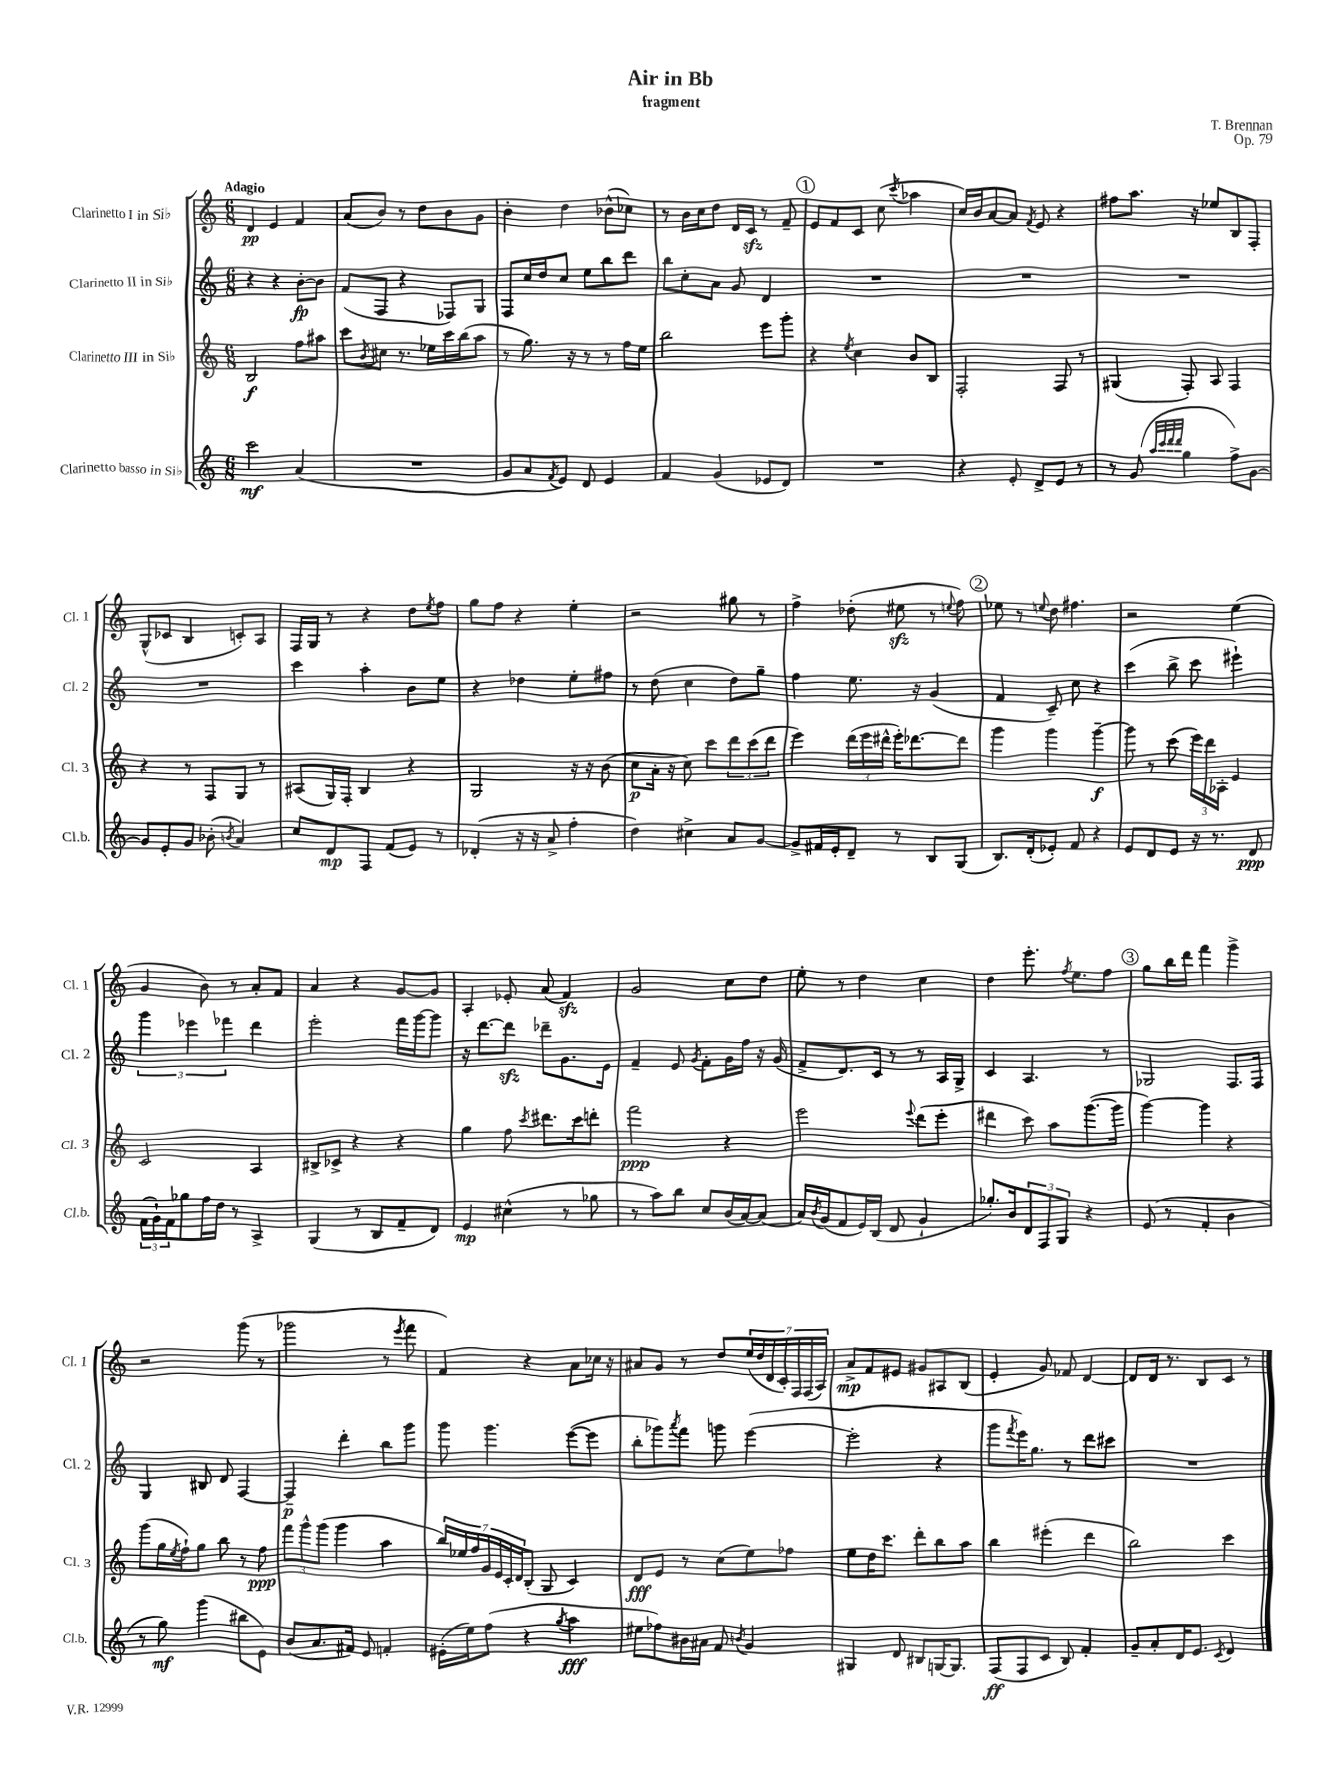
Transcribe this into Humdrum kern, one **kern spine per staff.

**kern	**dynam	**kern	**dynam	**kern	**dynam	**kern	**dynam
*part4	*part4	*part3	*part3	*part2	*part2	*part1	*part1
*staff4	*staff4	*staff3	*staff3	*staff2	*staff2	*staff1	*staff1
*I"Clarinetto basso in Si♭	*	*I"Clarinetto III in Si♭	*	*I"Clarinetto II in Si♭	*	*I"Clarinetto I in Si♭	*
*I'Cl.b.	*	*I'Cl. 3	*	*I'Cl. 2	*	*I'Cl. 1	*
*clefG2	*	*clefG2	*	*clefG2	*	*clefG2	*
*k[]	*	*k[]	*	*k[]	*	*k[]	*
*M6/8	*	*M6/8	*	*M6/8	*	*M6/8	*
=1	=1	=1	=1	=1	=1	=1	=1
!	!	!	!	!	!	!LO:TX:a:B:t=Adagio	!
2ccc\	mf	2B/	f	4r	.	4d/	pp
.	.	.	.	4r	.	4e/	.
(4a/	.	8ff\L	.	[8b'\L	fp	4f/	.
.	.	8aa#X\J	.	8b\J]	.	.	.
=2	=2	=2	=2	=2	=2	=2	=2
2.r	.	8ccc\L	.	(8f/L	.	(8a/L	.
.	.	8qb/	.	.	.	.	.
.	.	8cc#X\J	.	8F/J	.	8b/J)	.
.	.	8.r	.	4r	.	8r	.
.	.	.	.	.	.	8dd\L	.
.	.	16ee-X\LL	.	.	.	.	.
.	.	16ccc\	.	8F-X/L)	.	8b\	.
.	.	(16bb\J	.	.	.	.	.
.	.	8aa\J	.	8G/J	.	8g\J	.
=3	=3	=3	=3	=3	=3	=3	=3
8g/L	.	8r	.	8F/L	.	4b'\	.
8a/	.	8.gg\)	.	16cc/L	.	.	.
.	.	.	.	16dd/J	.	.	.
8qf/	.	.	.	.	.	.	.
8e/J)	.	.	.	8cc/J	.	4dd\	.
.	.	16r	.	.	.	.	.
8d/	.	8r	.	8ee\L	.	.	.
4e/	.	8r	.	8bb\	.	(8b-X^^\L	.
.	.	16ff\LL	.	8ddd\J	.	8cc-X\J)	.
.	.	16ee\JJ	.	.	.	.	.
=4	=4	=4	=4	=4	=4	=4	=4
4f/	.	2bb\	.	8bb\L	.	8r	.
.	.	.	.	8cc'\	.	16b\LL	.
.	.	.	.	.	.	16cc\J	.
(4g/	.	.	.	8a\J	.	8dd\J	.
.	.	.	.	8g/	.	16d/LL	.
.	.	.	.	.	.	16czz/JJ	.
8e-X/L	.	8eee\L	.	4d/	.	8r	.
8d/J)	.	8ggg'\J	.	.	.	8f~/	.
!!LO:REH:place=s1:t=1
=5	=5	=5	=5	=5	=5	=5	=5
2.r	.	4r	.	2.r	.	8e/L	.
.	.	.	.	.	.	8f/	.
.	.	8qee/	.	.	.	.	.
.	.	4cc\	.	.	.	8c/J	.
.	.	.	.	.	.	(8cc\	.
.	.	.	.	.	.	8qccc/	.
.	.	8b/L	.	.	.	4aa-X\	.
.	.	8B/J	.	.	.	.	.
=6	=6	=6	=6	=6	=6	=6	=6
4r	.	2F'/	.	2.r	.	16cc/LL)	.
.	.	.	.	.	.	16b/J	.
.	.	.	.	.	.	[8a/	.
8e'/	.	.	.	.	.	8a/J]	.
.	.	.	.	.	.	8qf/	.
8d^/L	.	.	.	.	.	8e/	.
8e/J	.	8F/	.	.	.	4r	.
8r	.	8r	.	.	.	.	.
=7	=7	=7	=7	=7	=7	=7	=7
8r	.	(4G#X/	.	2.r	.	8ff#X\L	.
(8g/	.	.	.	.	.	8.aa\J	.
32qqaa/LLL	.	.	.	.	.	.	.
32qqccc/	.	.	.	.	.	.	.
32qqddd/	.	.	.	.	.	.	.
32qqddd/JJJ	.	.	.	.	.	.	.
4gg\	.	8F'/)	.	.	.	.	.
.	.	.	.	.	.	16r	.
.	.	8A/	.	.	.	8ee-X/L	.
8ff^\L)	.	4F/	.	.	.	8B/	.
[8g\J	.	.	.	.	.	8F'/J	.
!!LO:LB:g=z
=8	=8	=8	=8	=8	=8	=8	=8
8g/L]	.	4r	.	2.r	.	(8G^^/L	.
8e'/	.	.	.	.	.	8c-X/J	.
8g/J	.	8r	.	.	.	4B/	.
(8b-X'\	.	8F/L	.	.	.	.	.
8qbn/	.	.	.	.	.	.	.
4a/)	.	8G/J	.	.	.	8cn'/L)	.
.	.	8r	.	.	.	8A/J	.
=9	=9	=9	=9	=9	=9	=9	=9
8cc/L	.	(8A#X/L	.	4ccc\	.	16F/LL	.
.	.	.	.	.	.	16G/JJ	.
8d/	mp	16G/L)	.	.	.	8r	.
.	.	16F'/JJ	.	.	.	.	.
8F/J	.	4B/	.	4aa'\	.	4r	.
(8f/L	.	.	.	.	.	.	.
8e/J)	.	4r	.	8b\L	.	8dd\L	.
.	.	.	.	.	.	8qee/	.
8r	.	.	.	8ee\J	.	8ff\J	.
=10	=10	=10	=10	=10	=10	=10	=10
(4d-X'/	.	2G/	.	4r	.	8gg\L	.
.	.	.	.	.	.	8ff\J	.
16r	.	.	.	4dd-X\	.	4r	.
16r	.	.	.	.	.	.	.
8a^/	.	.	.	.	.	.	.
4ff'\	.	16r	.	8ee'\L	.	4ee'\	.
.	.	16r	.	.	.	.	.
.	.	(8b\	.	8ff#X\J	.	.	.
=11	=11	=11	=11	=11	=11	=11	=11
4dd\)	.	8cc\L	p	8r	.	2r	.
.	.	16a'\Jk	.	(8dd\	.	.	.
.	.	16r	.	.	.	.	.
4cc#X^\	.	8cc\)	.	4cc\	.	.	.
.	.	8ccc\L	.	.	.	.	.
8a/L	.	12ddd\	.	8dd\L)	.	8gg#X\	.
.	.	(12ccc\	.	.	.	.	.
[8g/J	.	.	.	8gg~\J	.	8r	.
.	.	12ddd\J	.	.	.	.	.
=12	=12	=12	=12	=12	=12	=12	=12
8g^/L]	.	4eee\)	.	4ff\	.	4ff^\	.
16f#X/L	.	.	.	.	.	.	.
16e'/J	.	.	.	.	.	.	.
8d~/J	.	(24ddd\LL	.	8.ee\	.	(8dd-X'\	.
.	.	24eee\	.	.	.	.	.
.	.	24ddd#X^^\JJ	.	.	.	.	.
8r	.	16eee'\KL)	.	.	.	8ee#Xzz\	.
.	.	[8.ddd-X\	.	16r	.	.	.
8B/L	.	.	.	(4g/	.	8r	.
.	.	.	.	.	.	8qqeen/	.
(8G/J	.	8ddd-\J]	.	.	.	8ff\)	.
!!LO:REH:place=s1:t=2
=13	=13	=13	=13	=13	=13	=13	=13
8.B/L)	.	4ggg\	.	4f/	.	8ee-X\	.
.	.	.	.	.	.	8r	.
(16d'/k	.	.	.	.	.	.	.
.	.	.	.	.	.	8qqeen/	.
8e-X'/J)	.	4ggg\	.	8c~/)	.	8dd\	.
8f/	.	.	.	8cc\	.	4.ff#X\	.
4r	.	[4ggg~\	f	4r	.	.	.
=14	=14	=14	=14	=14	=14	=14	=14
8e/L	.	8ggg\]	.	(4ccc\	.	2r	.
8d/	.	8r	.	.	.	.	.
8e/J	.	(8ccc\	.	8bb^\	.	.	.
16r	.	24eee\LL)	.	8ccc\	.	.	.
.	.	24ddd\	.	.	.	.	.
8.r	.	.	.	.	.	.	.
.	.	24A-X'\JJ	.	.	.	.	.
.	.	4e/	.	4eee#X`\)	.	(4ee\	.
8d/	ppp	.	.	.	.	.	.
!!LO:LB:g=z
=15	=15	=15	=15	=15	=15	=15	=15
(24f\LL	.	2c/	.	6ggg\	.	4g/	.
24g`\)	.	.	.	.	.	.	.
24f\J	.	.	.	.	.	.	.
8gg-X\	.	.	.	.	.	.	.
.	.	.	.	6eee-X\	.	.	.
16ff\L	.	.	.	.	.	8b\)	.
16dd\JJ	.	.	.	.	.	.	.
.	.	.	.	6fff-X\	.	.	.
8r	.	.	.	.	.	8r	.
4A^/	.	4A/	.	4ddd\	.	8a'/L	.
.	.	.	.	.	.	8f/J	.
=16	=16	=16	=16	=16	=16	=16	=16
(4G/	.	8B#X^/L	.	2eee'\	.	4a/	.
.	.	8c-X^/J	.	.	.	.	.
8r	.	4r	.	.	.	4r	.
8B/L	.	.	.	.	.	.	.
8f~/	.	4r	.	16fff\LL	.	[8g/L	.
.	.	.	.	[16ggg\J	.	.	.
8d/J)	.	.	.	8ggg\J]	.	8g/J]	.
=17	=17	=17	=17	=17	=17	=17	=17
4e/	mp	4gg\	.	16r	.	4A'/	.
.	.	.	.	[8.ddd\L	.	.	.
(4cc#X^^\	.	8ff\	.	8dddzz\J]	.	8e-X'/	.
.	.	8qccc/	.	.	.	.	.
.	.	8.ddd#X\L	.	8ddd-X~\L	.	(8a/	.
8r	.	.	.	8.g\	.	4fzz/)	.
.	.	16ccc\k	.	.	.	.	.
8gg-X\	.	8dddn'\J	.	.	.	.	.
.	.	.	.	16e\Jk	.	.	.
=18	=18	=18	=18	=18	=18	=18	=18
8r	.	2fff\	ppp	4f~/	.	2g/	.
8aa\L)	.	.	.	.	.	.	.
8bb\J	.	.	.	8e/	.	.	.
.	.	.	.	8qg/	.	.	.
8cc/L	.	.	.	8f'\L	.	.	.
(16b/L	.	4r	.	16g\L	.	8cc\L	.
[16a/J)	.	.	.	16ff\JJ	.	.	.
(8a/J]	.	.	.	16r	.	8dd\J	.
.	.	.	.	(16g/	.	.	.
=19	=19	=19	=19	=19	=19	=19	=19
16a/LL)	.	2eee\	.	8f^/L	.	8ee'\	.
8qb/	.	.	.	.	.	.	.
(16g/J	.	.	.	.	.	.	.
8f/	.	.	.	8.d/)	.	8r	.
16e/L)	.	.	.	.	.	4dd\	.
(16B/JJ	.	.	.	16c/Jk	.	.	.
8d/	.	.	.	8r	.	.	.
.	.	8qqeee/	.	.	.	.	.
4g`/	.	(8ddd\L	.	8r	.	4cc\	.
.	.	8eee'\J	.	16A/LL	.	.	.
.	.	.	.	16G^/JJ	.	.	.
=20	=20	=20	=20	=20	=20	=20	=20
8.gg-X'/L)	.	4ddd#X\	.	4c/	.	4dd\	.
16b/k	.	.	.	.	.	.	.
12d/	.	8ccc\)	.	4.A/	.	8.eee'\	.
12F/	.	.	.	.	.	.	.
.	.	8aa\L	.	.	.	.	.
12G/J	.	.	.	.	.	.	.
.	.	.	.	.	.	8qff/	.
.	.	.	.	.	.	8.ee\L	.
4r	.	([8.ggg\	.	.	.	.	.
.	.	.	.	8r	.	8ff\J	.
.	.	16ggg\Jk]	.	.	.	.	.
!!LO:REH:place=s1:t=3
=21	=21	=21	=21	=21	=21	=21	=21
(8e/	.	[4ggg\)	.	2G-X/	.	8gg\L	.
8r	.	.	.	.	.	16bb\L	.
.	.	.	.	.	.	16ddd\JJ	.
4f'/	.	4ggg\]	.	.	.	4fff\	.
4b\	.	4r	.	8.F/L	.	4ggg^\	.
.	.	.	.	16F/Jk	.	.	.
!!LO:LB:g=z
=22	=22	=22	=22	=22	=22	=22	=22
8r	.	(8ggg\L	.	4G/	.	2r	.
8gg\)	mf	16gg\L	.	.	.	.	.
.	.	8qee/	.	.	.	.	.
.	.	16ff`\J)	.	.	.	.	.
(4ggg\	.	8gg\J	.	8B#X/	.	.	.
.	.	8bb\	.	8d/	.	.	.
8bb#X\L	.	8r	.	[4F/	.	(8ggg\	.
8e\J)	.	8ff\	ppp	.	.	8r	.
=23	=23	=23	=23	=23	=23	=23	=23
(8b/L	.	12fff\L	.	4F~/]	p	2ggg-X\	.
.	.	12ggg^^\	.	.	.	.	.
8.a/	.	.	.	.	.	.	.
.	.	(12ggg\J	.	.	.	.	.
.	.	4ggg\	.	4ddd'\	.	.	.
16f#X/Jk)	.	.	.	.	.	.	.
8e/	.	.	.	.	.	.	.
4fn'/	.	4aa\	.	8bb\L	.	8r	.
.	.	.	.	.	.	8qeee/	.
.	.	.	.	8ggg\J	.	8fff\	.
=24	=24	=24	=24	=24	=24	=24	=24
(16e#X'\LL	.	28bb/LL)	.	8ggg\	.	4f/)	.
.	.	28ee-X/	.	.	.	.	.
16ee\J)	.	.	.	.	.	.	.
.	.	28ff/	.	.	.	.	.
.	.	28g/	.	.	.	.	.
(8ff\J	.	.	.	4.ggg\	.	.	.
.	.	28e/	.	.	.	.	.
.	.	28c'/	.	.	.	.	.
.	.	28d/J	.	.	.	.	.
4r	.	(8B'/J	.	.	.	4r	.
.	.	8G/	.	.	.	.	.
8qgg/	.	.	.	.	.	.	.
4aa\	fff	4c/)	.	([8eee\L	.	8a\L	.
.	.	.	.	8eee\J]	.	16cc-X\Jk	.
.	.	.	.	.	.	16r	.
=25	=25	=25	=25	=25	=25	=25	=25
8ee#X\L	.	8d/L	fff	8bb'\L	.	8a#X/L	.
8ff-X\)	.	8e/J	.	8ggg-X\)	.	8g/J	.
.	.	.	.	8qaaa/	.	.	.
16b#X\L	.	8r	.	8fff\J	.	8r	.
16a#X\JJ	.	.	.	.	.	.	.
8f/	.	(8cc\L	.	8gggn\	.	8dd/L	.
8qbn/	.	.	.	.	.	.	.
4g/	.	8ee\)	.	([4eee\	.	(28ee/L	.
.	.	.	.	.	.	28dd/	.
.	.	.	.	.	.	28d/	.
.	.	.	.	.	.	28c'/)	.
.	.	8ff-X\J	.	.	.	.	.
.	.	.	.	.	.	28F/	.
.	.	.	.	.	.	(28F/	.
.	.	.	.	.	.	28A/JJ)	.
=26	=26	=26	=26	=26	=26	=26	=26
4G#X/	.	8ee\L	.	2eee'\]	.	8a^/L	mp
.	.	16dd\K	.	.	.	8f/	.
.	.	8.ccc\J	.	.	.	.	.
8d/	.	.	.	.	.	8e#X/J	.
8B#X/L	.	8ddd'\L	.	.	.	8g#X/L	.
[16Gn/K	.	8bb\	.	4r	.	8A#X/	.
8.G/J]	.	.	.	.	.	.	.
.	.	8aa\J	.	.	.	(8B/J	.
=27	=27	=27	=27	=27	=27	=27	=27
(8F/L	ff	4bb\	.	8ggg\L	.	4e'/	.
.	.	.	.	8qfff/	.	.	.
8F/	.	.	.	16eee\K)	.	.	.
.	.	.	.	8.gg\J	.	.	.
8c/J	.	(4eee#X'\	.	.	.	8g/)	.
8B/)	.	.	.	8r	.	8f-X/	.
4f'/	.	4ddd\	.	8ddd\L	.	[4d/	.
.	.	.	.	8ccc#X\J	.	.	.
=28	=28	=28	=28	=28	=28	=28	=28
8g~/L	.	2bb\)	.	2.r	.	8d/L]	.
8a'/	.	.	.	.	.	16d/Jk	.
.	.	.	.	.	.	8.r	.
16d/K	.	.	.	.	.	.	.
8.e/J	.	.	.	.	.	.	.
.	.	.	.	.	.	8B/L	.
8qc/	.	.	.	.	.	.	.
4d/	.	4ccc\	.	.	.	8c/J	.
.	.	.	.	.	.	8r	.
==	==	==	==	==	==	==	==
*-	*-	*-	*-	*-	*-	*-	*-
